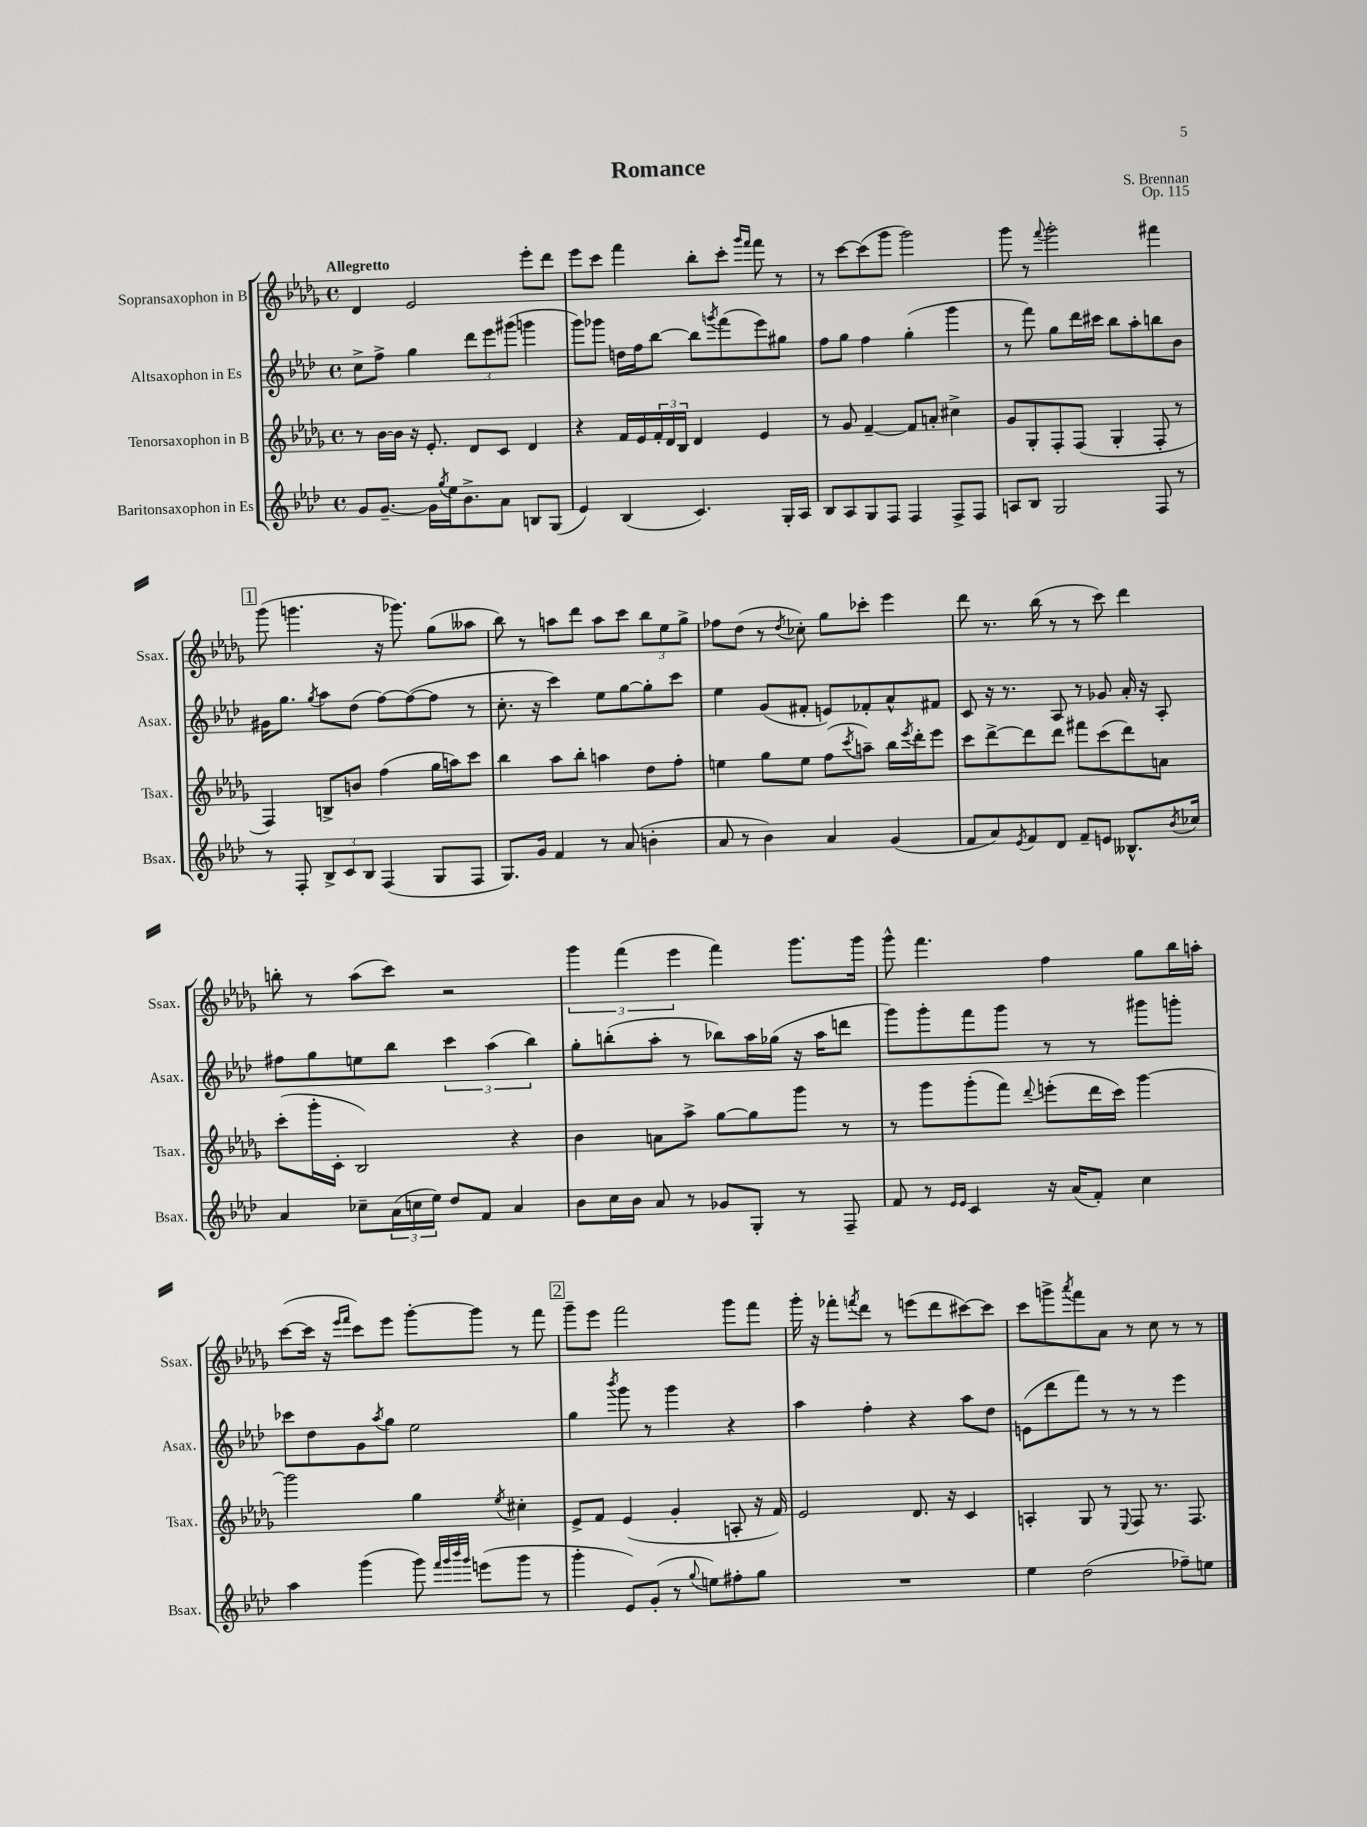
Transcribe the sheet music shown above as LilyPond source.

\header { title = "Romance" composer = "S. Brennan" opus = "Op. 115" }
<<
\new StaffGroup <<
\new Staff = "s0" \with { instrumentName = "Sopransaxophon in B" shortInstrumentName = "Ssax." } {
    \clef treble \key des \major \defaultTimeSignature \time 4/4 \tempo "Allegretto"
    des'4 ees'2 ees'''8-. des'''8 |
    ees'''8 c'''8 f'''4 bes''8-. c'''8-. \grace { ges'''16 f'''16 } f'''8 r8 |
    r8 c'''8~ c'''8( ges'''8 ges'''2) |
    ges'''8 r8 \appoggiatura { f'''8 } ges'''2-. fis'''4 |
    \mark \markup { \box "1" } ges'''8( g'''4. r16 ges'''8.) ges''8( aeses''8 |
    bes''8) r8 a''8 des'''8 a''8 c'''8 \tuplet 3/2 { bes''8 ees''8 ges''8-> } |
    fes''8 des''8( r8 \acciaccatura { des''8 } ces''8-.) ges''8 ces'''8-. ees'''4 |
    des'''8 r8. bes''16( r8 r8 c'''8) des'''4 |
    b''8-. r8 aes''8( c'''8) r2 |
    \tuplet 3/2 { ges'''4 f'''4( ees'''4 } f'''4) ges'''8. ges'''16 |
    ges'''8-^ f'''4. f''4 ges''8 bes''16 a''16-. |
    c'''8~( c'''16 r16 \grace { ees'''16 f'''16 } c'''8) ees'''8 ges'''8~-. ges'''8 r8 f'''8 |
    \mark \markup { \box "2" } ges'''8-- ees'''8 f'''2 ges'''8 f'''8 |
    ges'''16-. r16 fes'''8-. \acciaccatura { f'''8 } des'''8 r8 e'''8( des'''8 cis'''8~) cis'''8 |
    c'''8 g'''8-> \acciaccatura { aes'''8 } f'''8 aes'8 r8 c''8 r8 r8 \bar "|." |
}
\new Staff = "s1" \with { instrumentName = "Altsaxophon in Es" shortInstrumentName = "Asax." } {
    \clef treble \key aes \major \defaultTimeSignature \time 4/4
    c''8-> f''8-> g''4 \tuplet 3/2 { des'''8 ees'''8 gis'''8( } g'''4 |
    g'''8) ges'''8 d''16 f''16 bes''8~ bes''8 \acciaccatura { g'''8 } f'''8( ees'''8) gis''8 |
    f''8 g''8 f''4 g''4-.( g'''4 |
    r8 f'''8) g''8 des'''16 cis'''16 bes''8 aes''8-. b''8 bes'8 |
    \mark \markup { \box "1" } gis'16 g''8. \acciaccatura { g''8 } aes''8 des''8( f''8~) f''8~( f''8 r8 |
    c''8.-. r16 c'''4) ees''8 g''8~ g''8-. c'''8 |
    ees''4 g'8( fis'8-. e'8) fes'8-. aes'8-^ fis'8 |
    c'8 r16 r8. aes8 r8 ges'8 aes'16-. r16 aes8-. |
    fis''8 g''8 e''8 bes''8 \tuplet 3/2 { c'''4 aes''4( bes''4) } |
    g''8-. b''8-.( aes''8-. r8 bes''8) aes''16 ges''16( r16 aes''16 d'''8 |
    g'''8) g'''8-. f'''8 g'''8 r8 r8 gis'''8 g'''8-. |
    ces'''8 des''8 g'8 \acciaccatura { aes''8 } g''8 ees''2 |
    \mark \markup { \box "2" } g''4 \acciaccatura { bes'''8 } g'''8 r8 g'''4 r4 |
    aes''4 f''4-. r4 aes''8 des''8 |
    e'8( des'''8 f'''8) r8 r8 r8 ees'''4 \bar "|." |
}
\new Staff = "s2" \with { instrumentName = "Tenorsaxophon in B" shortInstrumentName = "Tsax." } {
    \clef treble \key des \major \defaultTimeSignature \time 4/4
    r8 bes'16~ bes'16 r16 ees'8.-. des'8 c'8 des'4 |
    r4 f'16 ees'16 \tuplet 3/2 { f'16-. des'16 bes16 } des'4 ees'4 |
    r8 ges'8 f'4~-- f'8 a'8-. cis''4-> |
    ges'8 ges8-. f8-. f8( ges4-. f8-. r8 |
    \mark \markup { \box "1" } f4) b8-> b'8 f''4( ges''16 a''16) c'''8 |
    bes''4 aes''8 bes''8-. a''4 des''8 f''8-. |
    e''4 ges''8 e''8 f''8( \acciaccatura { c'''8 } a''8--) bes''16 \acciaccatura { ees'''8 } des'''16-. ees'''8 |
    c'''8 des'''8~-> des'''8 des'''8 fis'''8 c'''8( des'''8) a'8 |
    c'''8-.( ges'''16-. c'16-. bes2) r4 |
    bes'4 a'8 aes''8-> ges''8~ ges''8 ges'''8 r8 |
    r8 ges'''8 ges'''8-.( f'''8) \appoggiatura { des'''8 } e'''8-.( des'''16 c'''16) ges'''4~ |
    ges'''2 ges''4 \acciaccatura { ees''8 } cis''4-. |
    \mark \markup { \box "2" } ees'8-> f'8 ees'4( ges'4-. a8-. r16 f'16) |
    ees'2 des'8. r16 c'4 |
    a4-. ges8 r8 \appoggiatura { ees8 } f8 r8. f8. \bar "|." |
}
\new Staff = "s3" \with { instrumentName = "Baritonsaxophon in Es" shortInstrumentName = "Bsax." } {
    \clef treble \key aes \major \defaultTimeSignature \time 4/4
    g'8 g'8.~-- g'16 \acciaccatura { g''8 } ees''16 bes'8.-> aes'8 b8 g8( |
    ees'4) bes4( c'4.) g16-. aes16 |
    bes8 aes8 g8 f8 f4 f8-> f8 |
    a8 bes8 g2 f8 r8 |
    \mark \markup { \box "1" } r8 f8-. \tuplet 3/2 { bes8-> c'8 bes8 } f4( g8 f8 |
    g8.) g'16 f'4 r8 aes'8( b'4-. |
    aes'8 r8 bes'4) aes'4 g'4( |
    f'8 aes'8) \acciaccatura { ees'8 } f'8 des'8 f'8-- e'8 beses8.-^ \acciaccatura { bes'8 } ces''16 |
    aes'4 ces''8-- \tuplet 3/2 { aes'16( c''16 ees''16) } des''8 f'8 aes'4 |
    bes'8 c''16 bes'16 aes'8 r8 ges'8 g8-. r8 f8-- |
    f'8 r8 \grace { ees'16 ees'16 } c'4 r16 aes'16( f'8-.) c''4 |
    aes''4 g'''4( g'''8) \grace { f'''32 g'''32 bes'''32 g'''32 } e'''8( g'''8 r8 |
    \mark \markup { \box "2" } g'''4-. ees'8) g'8-.( r8 \appoggiatura { g''8 } e''8) fis''8-. g''8 |
    R1 |
    ees''4 des''2( fes''8--) e''8 \bar "|." |
}
>>
>>
\layout { \context { \Score \remove "Bar_number_engraver" } }
